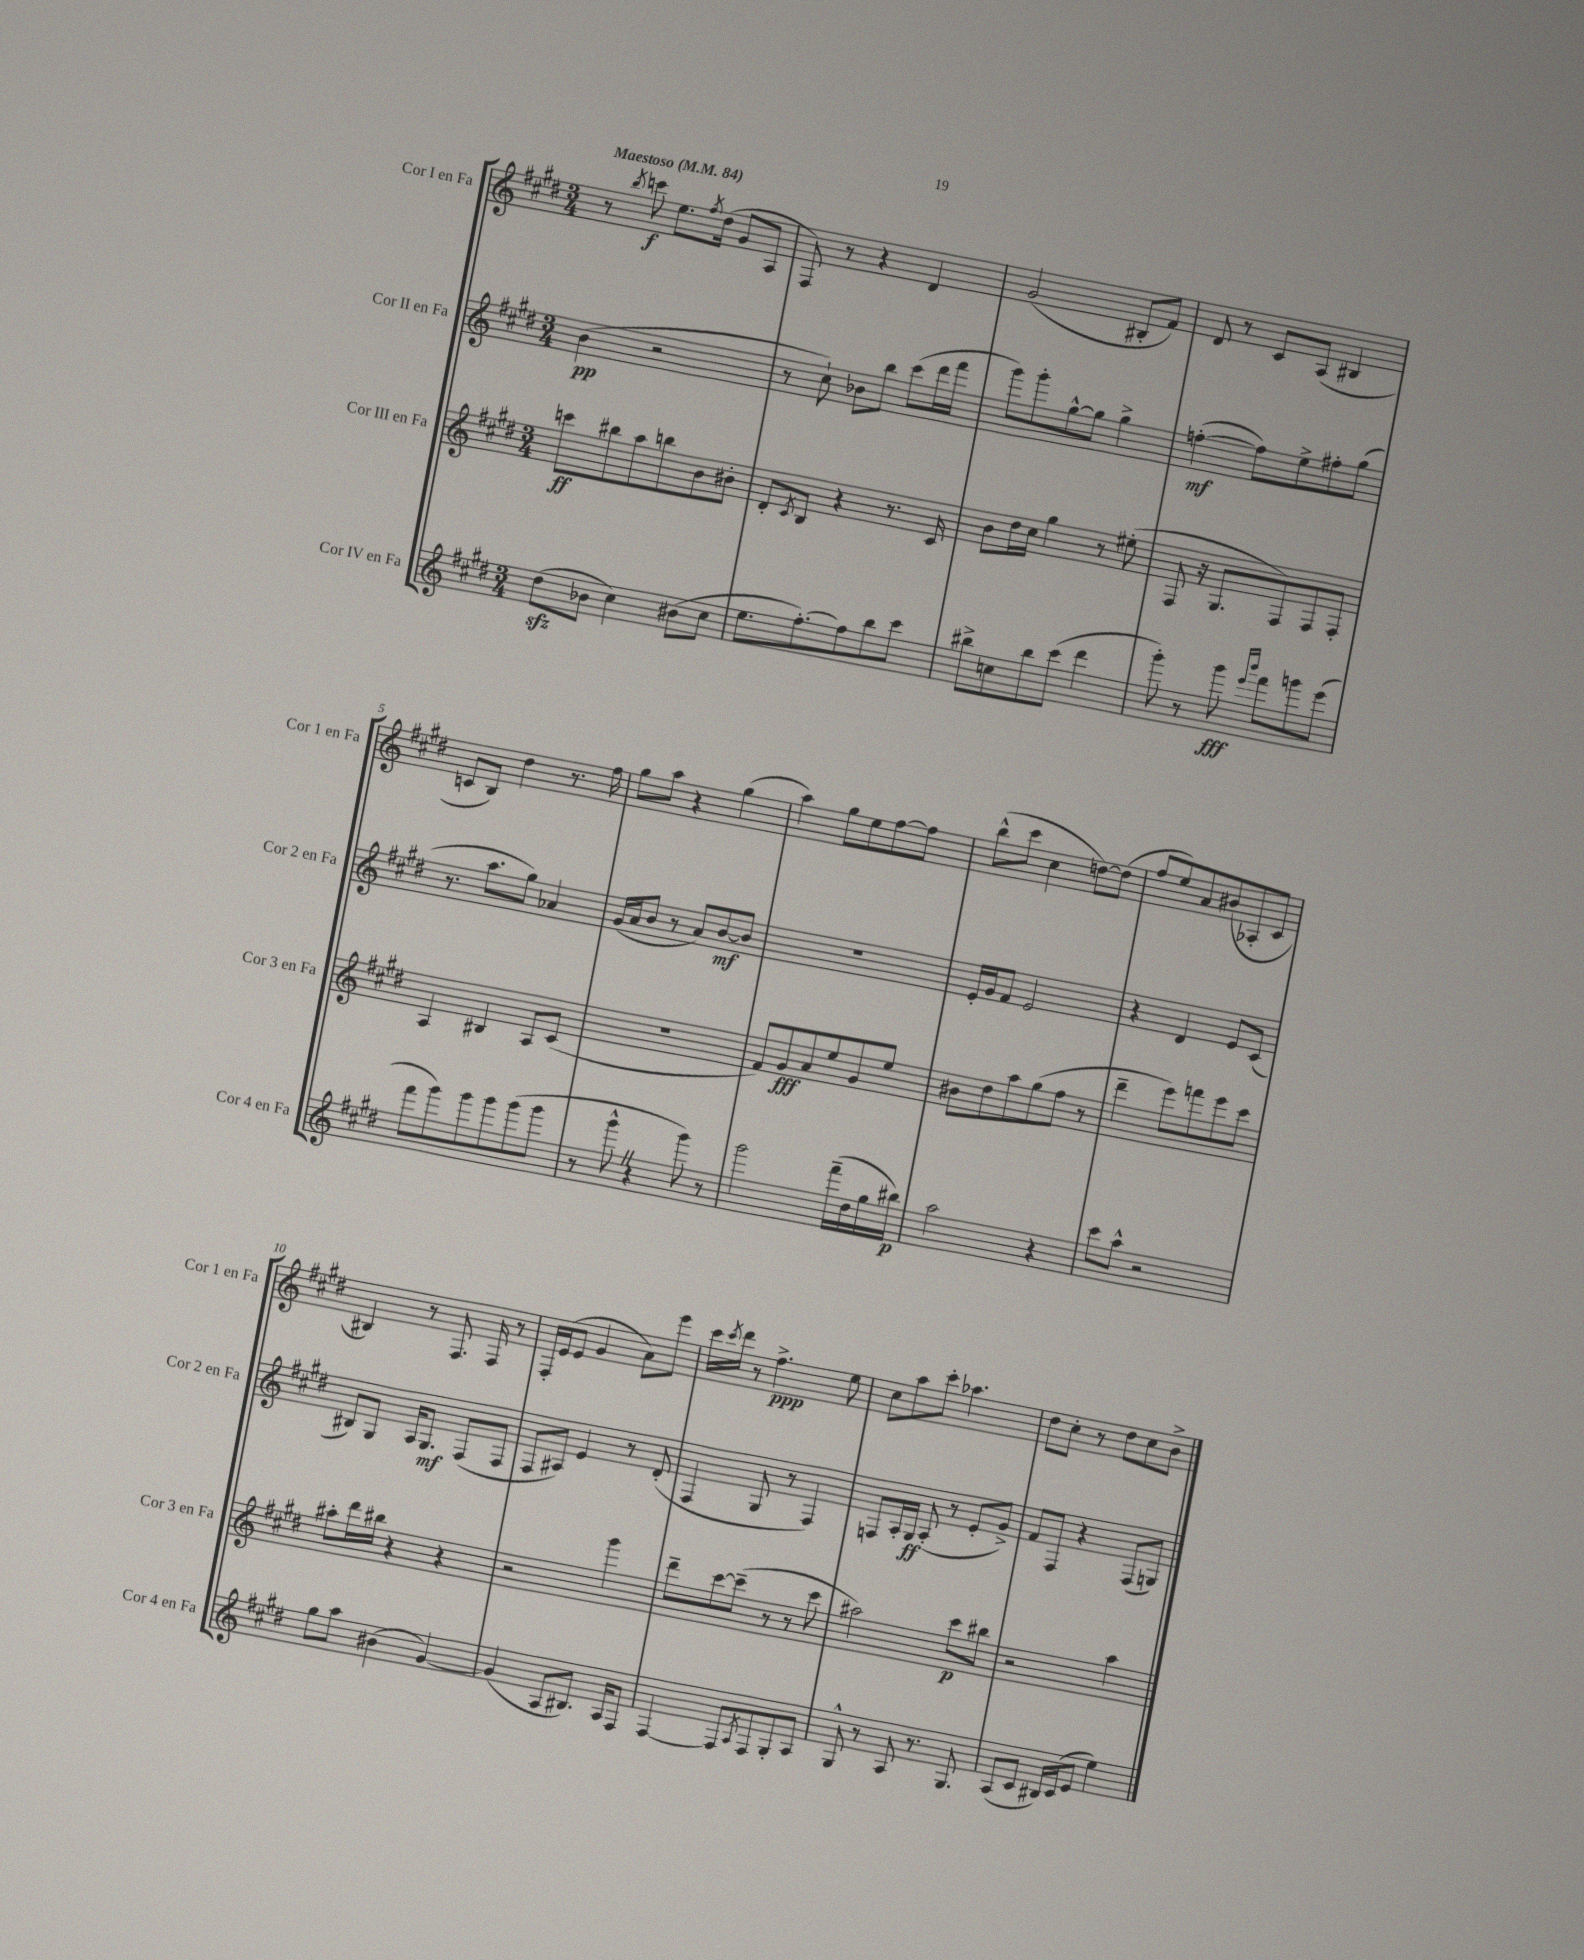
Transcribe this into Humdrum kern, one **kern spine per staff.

**kern	**kern	**kern	**kern
*staff4	*staff3	*staff2	*staff1
*clefG2	*clefG2	*clefG2	*clefG2
*k[f#c#g#d#]	*k[f#c#g#d#]	*k[f#c#g#d#]	*k[f#c#g#d#]
*M3/4	*M3/4	*M3/4	*M3/4
*MM84	*MM84	*MM84	*MM84
(8dd#	8ccc	(4b	8r
.	.	.	8qbb
8b-	8bb#	.	8ccc
4cc#)	8aa	2r	8.ee
.	8bb	.	.
.	.	.	8qff#
.	.	.	(16dd#
(8b#	8b	.	8g#
8cc#	8b#'	.	8A
=	=	=	=
8.ee	8d#'	8r	8F#)
.	8qc#	.	.
.	8B	8cc#`)	8r
[8.ff#')	.	.	.
.	4r	8b-	4r
8ff#]	.	8bb	.
8bb	8.r	(8ccc#	4d#
8ccc#	.	16ddd#	.
.	16c#	16fff#	.
=	=	=	=
8bb#^	8b	8ggg#)	(2g#
8cc	16dd#	8ggg#'	.
.	16cc#	.	.
8bb#	4gg#	[8gg#^^	.
(8ccc#	.	8gg#]	.
4ddd#	8r	4gg#^	8B#'
.	(8ee#'	.	8f#)
=	=	=	=
8ggg#')	8F#	([4ff'	8d#
8r	16r	.	8r
.	8.G#	.	.
8ggg#	.	8ff])	8c#
16qqeee	.	.	.
16qqbbb	.	.	.
8fff#	8F#)	8ee^	(8A
8ggg	8F#	8ff#'	4B#
(8eee	8F#'	(8gg#	.
=	=	=	=
8fff#	4A	8.r	8c
8ggg#)	.	.	8B)
.	.	8.aa	.
8ggg#	4B#	.	4dd#
8ggg#	.	8gg#)	.
(8ggg#	8A	4a-	8.r
8ggg#	(8c#	.	.
.	.	.	16ff#
=	=	=	=
8r	2.r	(16g#	8gg#
.	.	16a	.
8ggg#^^	.	8b	8aa
4r	.	8r	4r
.	.	8a)	.
8ggg#)	.	[8b	(4gg#
8r	.	8b]	.
=	=	=	=
2ggg#	8f#)	2.r	4aa)
.	8g#	.	.
.	8a	.	8gg#
.	8ee	.	8ee
(16fff#~	8g#	.	[8ff#
16dd#	.	.	.
16gg#	8ee	.	8ff#]
16bb#)	.	.	.
=	=	=	=
2aa	8b#	16e'	(8bb^^
.	.	16g#	.
.	8dd#	8f#	8ccc#
.	8aa	2e	4cc#
.	(8gg#	.	.
4r	8ff#	.	[8dd)
.	8r	.	(8dd]
=	=	=	=
8ccc#	4ddd#~	4r	8ff#
8aa^^	.	.	8ee)
2r	8eee)	4d#	8a
.	8fff	.	(8b#
.	8eee	8e	8A-'
.	8ccc#	(8c#	8c#
=	=	=	=
8gg#	8aa#'	8B#)	4B#)
8aa	16ddd#	8G#	.
.	16bb#	.	.
(4b#	4r	16A	8r
.	.	8.G#	.
.	.	.	8.F#
[4g#)	4r	(8F#	.
.	.	.	16F#
.	.	8F#	8r
=	=	=	=
(4g#]	2r	8F#	16F#'
.	.	.	(16e
.	.	8A#)	8e
8A	.	4e	4g#
8.B#)	.	.	.
.	4ggg#	8r	8a)
16A	.	.	.
8F#	.	(8d#'	8eee
=	=	=	=
[4F#	8ddd#~	4F#	16ccc#
.	.	.	8qccc#
.	.	.	16ddd#
.	[8ccc#	.	8r
8F#]	(8ccc#~]	8G#	4.ff#^
8qA	.	.	.
8F#	8r	8r	.
8G#'	8r	4F#)	.
8A	8ccc#	.	8ee
=	=	=	=
8G#^^	2aa#)	8F	8cc#
8r	.	16A'	8aa
.	.	16G#	.
8A	.	(8A'	8ccc#'
8.r	.	8r	4.aa-
.	8ccc#	8e'	.
8.G#	.	.	.
.	8bb#	8g#^)	.
=	=	=	=
(8A	2r	8f#	8dd#
8c#	.	8F#	8cc#'
16B#)	.	4r	8r
(16c#	.	.	.
8e	.	.	8dd#
4ee)	4aa	(8F#	8cc#
.	.	8G)	8b^
==	==	==	==
*-	*-	*-	*-
